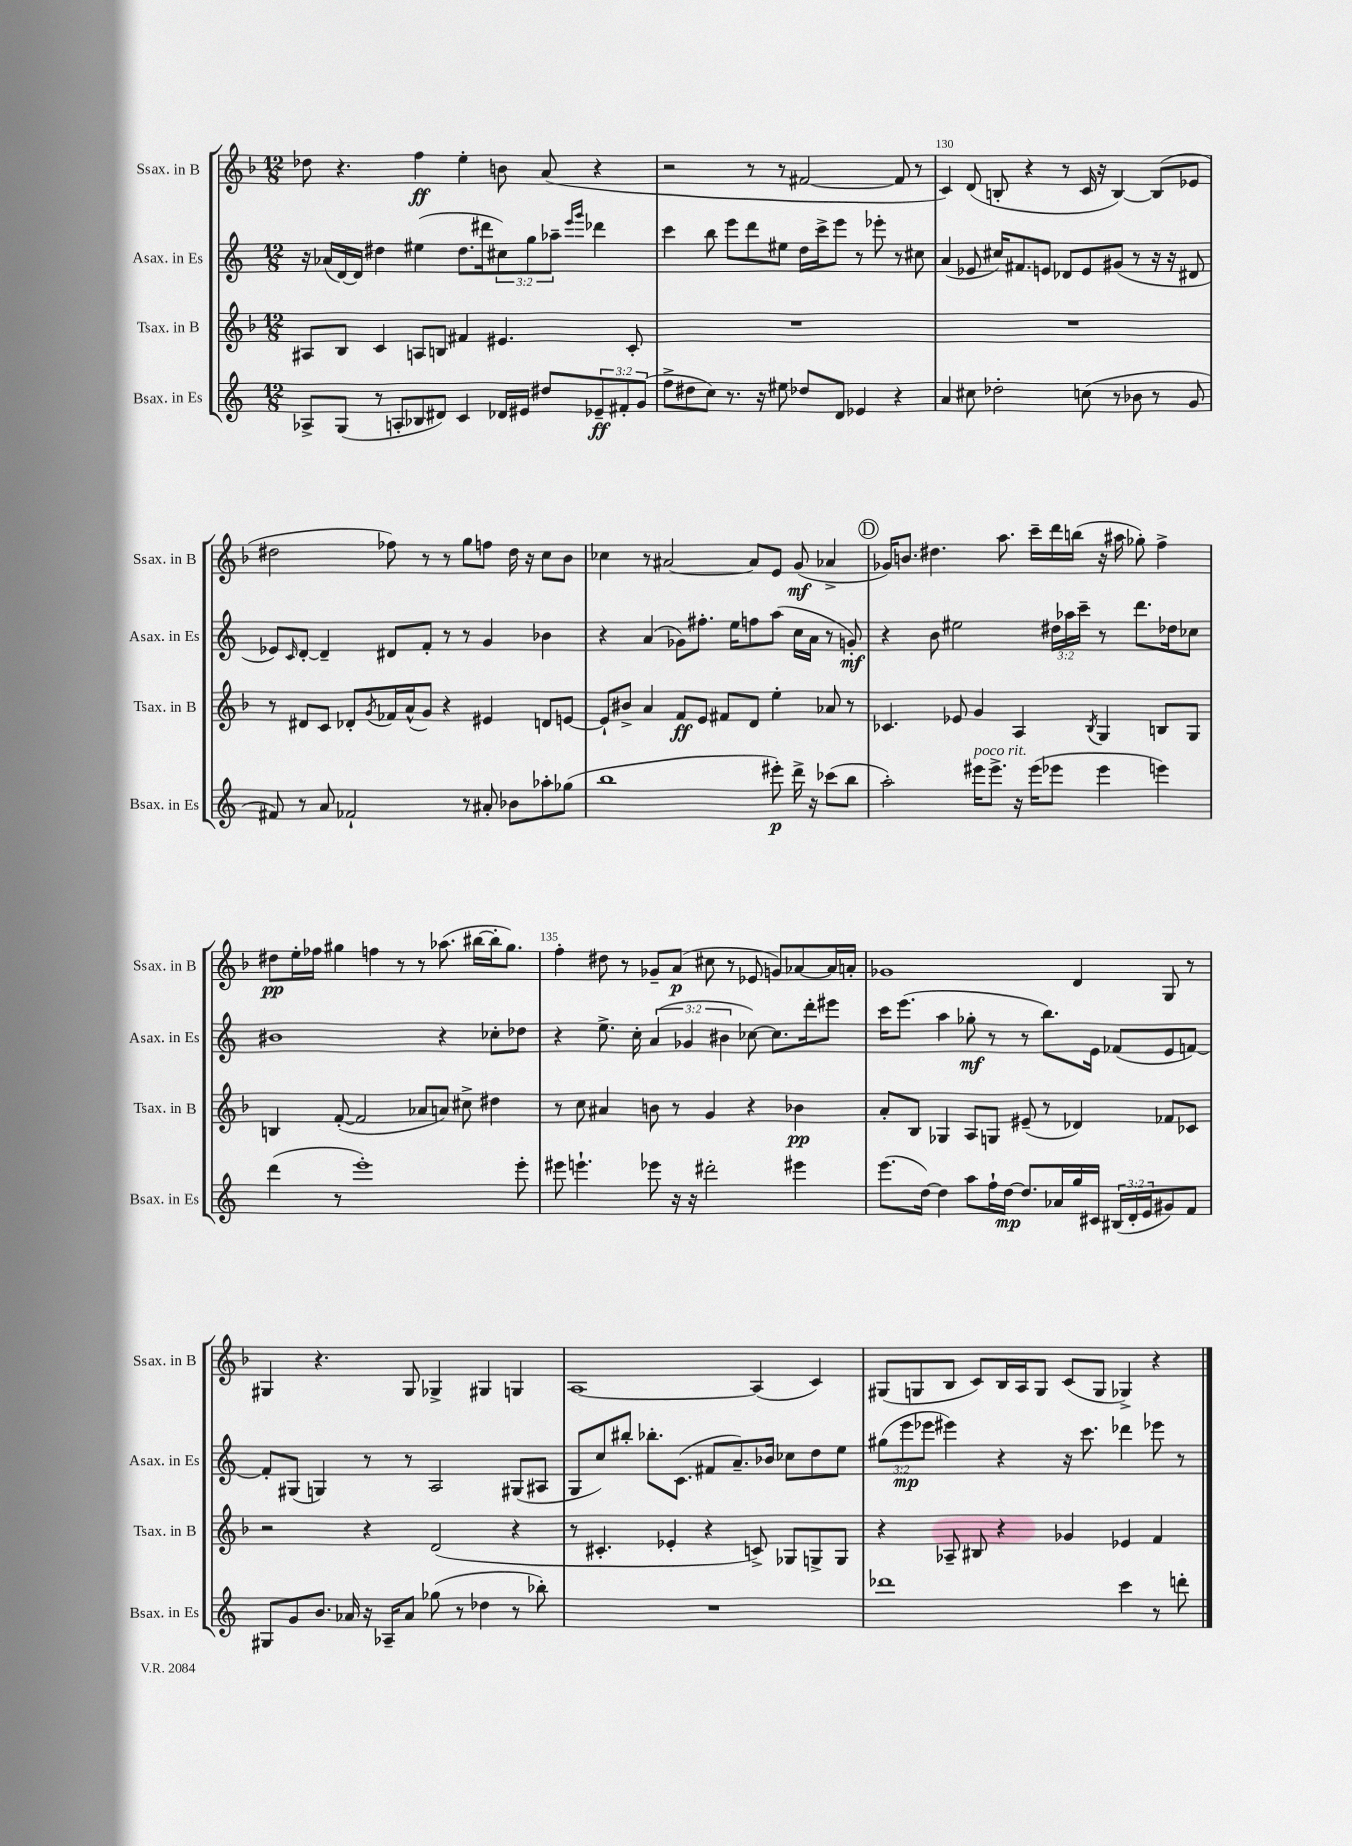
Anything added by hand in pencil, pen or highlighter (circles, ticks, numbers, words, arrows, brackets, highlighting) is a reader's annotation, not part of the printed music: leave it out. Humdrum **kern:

**kern	**dynam	**kern	**dynam	**kern	**dynam	**kern	**dynam
*part4	*part4	*part3	*part3	*part2	*part2	*part1	*part1
*staff4	*staff4	*staff3	*staff3	*staff2	*staff2	*staff1	*staff1
*I"Bsax. in Es	*	*I"Tsax. in B	*	*I"Asax. in Es	*	*I"Ssax. in B	*
*I'Bsax. in Es	*	*I'Tsax. in B	*	*I'Asax. in Es	*	*I'Ssax. in B	*
*clefG2	*	*clefG2	*	*clefG2	*	*clefG2	*
*k[]	*	*k[b-]	*	*k[]	*	*k[b-]	*
*M12/8	*	*M12/8	*	*M12/8	*	*M12/8	*
=128	=128	=128	=128	=128	=128	=128	=128
8A-X^/L	.	8A#X/L	.	16r	.	8dd-X\	.
.	.	.	.	(16a-X/LL	.	.	.
(8G/J	.	8B-/J	.	[16d/)	.	4.r	.
.	.	.	.	16d/JJ]	.	.	.
8r	.	4c/	.	4dd#X\	.	.	.
8An'/L	.	.	.	.	.	.	.
8B-X/	.	8An/L	.	(4ee#X\	.	4ff\	ff
8d#X/J)	.	8Bn/J	.	.	.	.	.
4c/	.	4f#X/	.	8.dd#\L	.	4ee'\	.
.	.	.	.	16ddd#X\k	.	.	.
16d-X/LL	.	4.e#X/	.	12cc#X\)	.	8bn\	.
16e#X/JJ	.	.	.	.	.	.	.
.	.	.	.	12gg\	.	.	.
8dd#X/L	.	.	.	.	.	(8a/	.
.	.	.	.	12aa-X~\J	.	.	.
.	.	.	.	16qqeee/LL	.	.	.
.	.	.	.	16qqggg/JJ	.	.	.
12e-X~/	ff	.	.	4ddd-X\	.	4r	.
12f#X'/	.	.	.	.	.	.	.
.	.	8c'/	.	.	.	.	.
(12g/J	.	.	.	.	.	.	.
=129	=129	=129	=129	=129	=129	=129	=129
8ff^\L	.	1.r	.	4ccc\	.	2r	.
8dd#X\	.	.	.	.	.	.	.
8cc\J)	.	.	.	8bb\	.	.	.
8.r	.	.	.	8eee\L	.	.	.
.	.	.	.	8ddd\	.	8r	.
16r	.	.	.	.	.	.	.
8ee#X\	.	.	.	8ee#X\J	.	8r	.
8dd-X/L	.	.	.	16dd\LL	.	[2f#X/	.
.	.	.	.	16ccc^\J	.	.	.
8d/J	.	.	.	8eee\J	.	.	.
4e-X/	.	.	.	8r	.	.	.
.	.	.	.	8eee-X'\	.	.	.
4r	.	.	.	8r	.	8f#/]	.
.	.	.	.	8cc#X\	.	8r	.
=130	=130	=130	=130	=130	=130	=130	=130
4a/	.	1.r	.	(4a/	.	4c/)	.
8cc#X\	.	.	.	8e-X/	.	(8d/	.
2dd-X'\	.	.	.	16cc#X/KL)	.	8Bn'/	.
.	.	.	.	8.f#X/	.	.	.
.	.	.	.	.	.	4r	.
.	.	.	.	8en/J	.	.	.
.	.	.	.	8d-X/L	.	8r	.
(8ccn\	.	.	.	8e/	.	16c/	.
.	.	.	.	.	.	16r	.
8r	.	.	.	(8g#X/J	.	[4B/)	.
8b-X\	.	.	.	8r	.	.	.
8r	.	.	.	16r	.	(8B/L]	.
.	.	.	.	16r	.	.	.
8g/	.	.	.	8d#X/	.	8e-X/J	.
!!LO:LB:g=z
=131	=131	=131	=131	=131	=131	=131	=131
8f#X/)	.	8r	.	8e-X/L)	.	2dd#X\	.
.	.	.	.	16qqc/	.	.	.
8r	.	8d#X/L	.	[8d'/J	.	.	.
8a/	.	8c/J	.	4d~/]	.	.	.
2f-X`/	.	8d-X'/L	.	.	.	.	.
.	.	8qg/	.	.	.	.	.
.	.	16f-X/L	.	8d#X/L	.	8ff-X\)	.
.	.	(16a^^/J	.	.	.	.	.
.	.	8g/J)	.	8f'/J	.	8r	.
.	.	4r	.	8r	.	8r	.
8r	.	.	.	8r	.	8gg\L	.
8a#X'/	.	4e#X/	.	4g/	.	8ffn\J	.
8b-X\L	.	.	.	.	.	16dd#\	.
.	.	.	.	.	.	16r	.
8aa-X'\	.	8dn/L	.	4b-X\	.	8cc\L	.
(8gg-X\J	.	[8en/J	.	.	.	8b-\J	.
=132	=132	=132	=132	=132	=132	=132	=132
1bb	.	8e`/L]	.	4r	.	4cc-X\	.
.	.	8b#X^/J	.	.	.	.	.
.	.	4a/	.	(4a/	.	8r	.
.	.	.	.	.	.	[2a#X/	.
.	.	8f/L	ff	8g-X\L)	.	.	.
.	.	8e/J	.	8.ff#X'\J	.	.	.
.	.	8f#X/L	.	.	.	.	.
.	.	.	.	16ee\KL	.	.	.
.	.	8d/J	.	8ffn\	.	8a#/L]	.
8eee#X'\)	p	4ee'\	.	(8aa\J	.	8e/J	.
16ddd^\	.	.	.	16cc\LL	.	(8g/	mf
16r	.	.	.	16a\JJ	.	.	.
(8ccc-X\L	.	8a-X/	.	8r	.	4a-X^/	.
8bb\J	.	8r	.	8gn'/)	mf	.	.
!!LO:REH:place=s1:t=D
=133	=133	=133	=133	=133	=133	=133	=133
2aa'\)	.	4.c-X/	.	4r	.	16g-X/KL)	.
.	.	.	.	.	.	8.bn/J	.
.	.	.	.	8b\	.	4.dd#X\	.
.	.	8e-X/	.	2ee#X\	.	.	.
!LO:TX:a:i:t=poco rit.	!	!	!	!	!	!	!
16eee#X\KL	.	4g/	.	.	.	.	.
8.eee#^\J	.	.	.	.	.	.	.
.	.	.	.	.	.	8.aa\	.
16r	.	4A/	.	.	.	.	.
(16eee#\KL	.	.	.	.	.	16ccc~\LL	.
8eee-X\J	.	.	.	24dd#X\LL	.	16ddd\	.
.	.	.	.	24aa-X\	.	.	.
.	.	.	.	.	.	(16bbn\JJ	.
.	.	.	.	24ccc~\JJ	.	.	.
.	.	8qB-/	.	.	.	.	.
4eee-\	.	4G/	.	8r	.	16r	.
.	.	.	.	.	.	16aa#X\	.
.	.	.	.	8.ddd\L	.	8gg-X'\)	.
4eeen\)	.	8Bn/L	.	.	.	4ff^\	.
.	.	.	.	16dd-X\k	.	.	.
.	.	8G/J	.	8cc-X\J	.	.	.
!!LO:LB:g=z
=134	=134	=134	=134	=134	=134	=134	=134
(4ddd\	.	4Bn/	.	1b#X	.	8dd#X\L	pp
.	.	.	.	.	.	16ee'\L	.
.	.	.	.	.	.	16ff-X\JJ	.
8r	.	([8f'/	.	.	.	4gg#X\	.
1eee')	.	2f/]	.	.	.	.	.
.	.	.	.	.	.	4ffn\	.
.	.	.	.	.	.	8r	.
.	.	8a-X/L	.	.	.	8r	.
.	.	8an/J)	.	4r	.	(8.aa-X\	.
.	.	8cc#X^\	.	.	.	.	.
.	.	.	.	.	.	[16bb#X\LL	.
.	.	4dd#X\	.	8cc-X'\L	.	16bb#'\J]	.
.	.	.	.	.	.	8.gg#\J)	.
8eee'\	.	.	.	8dd-X\J	.	.	.
=135	=135	=135	=135	=135	=135	=135	=135
8eee#X\	.	8r	.	4r	.	4ff'\	.
4.eeen`\	.	8cc\	.	.	.	.	.
.	.	4a#X/	.	8.ee^\	.	8dd#X\	.
.	.	.	.	.	.	8r	.
.	.	.	.	16cc'\	.	.	.
8eee-X\	.	8bn\	.	(6a/	.	8g-X~/L	.
16r	.	8r	.	.	.	(8a/J	p
.	.	.	.	6g-X/	.	.	.
16r	.	.	.	.	.	.	.
2ddd#X'\	.	4g/	.	.	.	8cc#X\	.
.	.	.	.	6b#X\	.	.	.
.	.	.	.	.	.	8r	.
.	.	4r	.	[8cc-X\)	.	8e-X/	.
.	.	.	.	8.cc-\L]	.	8gn/L)	.
4eee#X\	.	4b-X\	pp	.	.	[8a-X/	.
.	.	.	.	16ddd'\k	.	.	.
.	.	.	.	8eee#X\J	.	16a-/L]	.
.	.	.	.	.	.	16an'/JJ	.
=136	=136	=136	=136	=136	=136	=136	=136
(8.eee\L	.	8a'/L	.	16ccc\KL	.	1g-X	.
.	.	.	.	(8.eee\J	.	.	.
.	.	8B-/J	.	.	.	.	.
[16dd\Jk)	.	.	.	.	.	.	.
4dd\]	.	4G-X/	.	4aa\	.	.	.
8aa\L	.	8A/L	.	8gg-X'\	mf	.	.
16ff`\L	.	8Gn/J	.	8r	.	.	.
[16dd\JJ	mp	.	.	.	.	.	.
8.dd/L]	.	(8e#X~/	.	8r	.	.	.
.	.	8r	.	8.bb\L)	.	.	.
16a-X/L	.	.	.	.	.	.	.
16gg/	.	4d-X/)	.	.	.	4d/	.
16c#X/JJ	.	.	.	16e\Jk	.	.	.
(24B#X/LL	.	.	.	(8f-X/L	.	.	.
24d'/	.	.	.	.	.	.	.
24e/J	.	.	.	.	.	.	.
8g#X/)	.	8f-X/L	.	8e/	.	8G/	.
8f/J	.	8c-X/J	.	[8fn/J)	.	8r	.
!!LO:LB:g=z
=137	=137	=137	=137	=137	=137	=137	=137
8G#X/L	.	2r	.	8f'/L]	.	4G#X/	.
8g/	.	.	.	(8G#X/J	.	.	.
8.b/J	.	.	.	4Gn/)	.	4.r	.
16a-X/	.	.	.	.	.	.	.
16r	.	4r	.	8r	.	.	.
16A-X~/KL	.	.	.	.	.	.	.
8a-/J	.	.	.	8r	.	8G#/	.
(8gg-X\	.	(2d/	.	2A/	.	4G-X^/	.
8r	.	.	.	.	.	.	.
4dd-X\	.	.	.	.	.	4G#X/	.
8r	.	4r	.	(8G#X/L	.	4Gn/	.
8bb-X'\)	.	.	.	8A#X/J	.	.	.
=138	=138	=138	=138	=138	=138	=138	=138
1.r	.	8r	.	8G/L	.	[1A	.
.	.	4.c#X'/	.	8cc/)	.	.	.
.	.	.	.	8bb#X'/J	.	.	.
.	.	.	.	8.bb-X'\L	.	.	.
.	.	4e-X'/	.	.	.	.	.
.	.	.	.	(8.c\J	.	.	.
.	.	4r	.	8f#X/L	.	.	.
.	.	.	.	8.a~/)	.	.	.
.	.	8cn^/)	.	.	.	(4A/]	.
.	.	.	.	16b-X/Jk	.	.	.
.	.	8G-X/L	.	8cc-X\L	.	.	.
.	.	8Gn^/	.	8dd\	.	4c/)	.
.	.	8G/J	.	8ee\J	.	.	.
=139	=139	=139	=139	=139	=139	=139	=139
1ddd-X	.	4r	.	(12gg#X\L	.	(8G#X/L	.
.	.	.	.	12eee\	mp	.	.
.	.	.	.	.	.	8Gn/	.
.	.	.	.	12eee-X\J	.	.	.
.	.	8A-X~/	.	4eee#X\)	.	8B-/J	.
.	.	8B#X/	.	.	.	8c/L)	.
.	.	4r	.	4r	.	16B-/L	.
.	.	.	.	.	.	16A/J	.
.	.	.	.	.	.	8G/J	.
.	.	4g-X/	.	16r	.	(8c/L	.
.	.	.	.	8.ccc\	.	.	.
.	.	.	.	.	.	8G/J	.
4ccc\	.	4e-X/	.	4ddd-X\	.	4G-X^/)	.
8r	.	4f/	.	8eee-X\	.	4r	.
8dddn'\	.	.	.	8r	.	.	.
==	==	==	==	==	==	==	==
*-	*-	*-	*-	*-	*-	*-	*-
